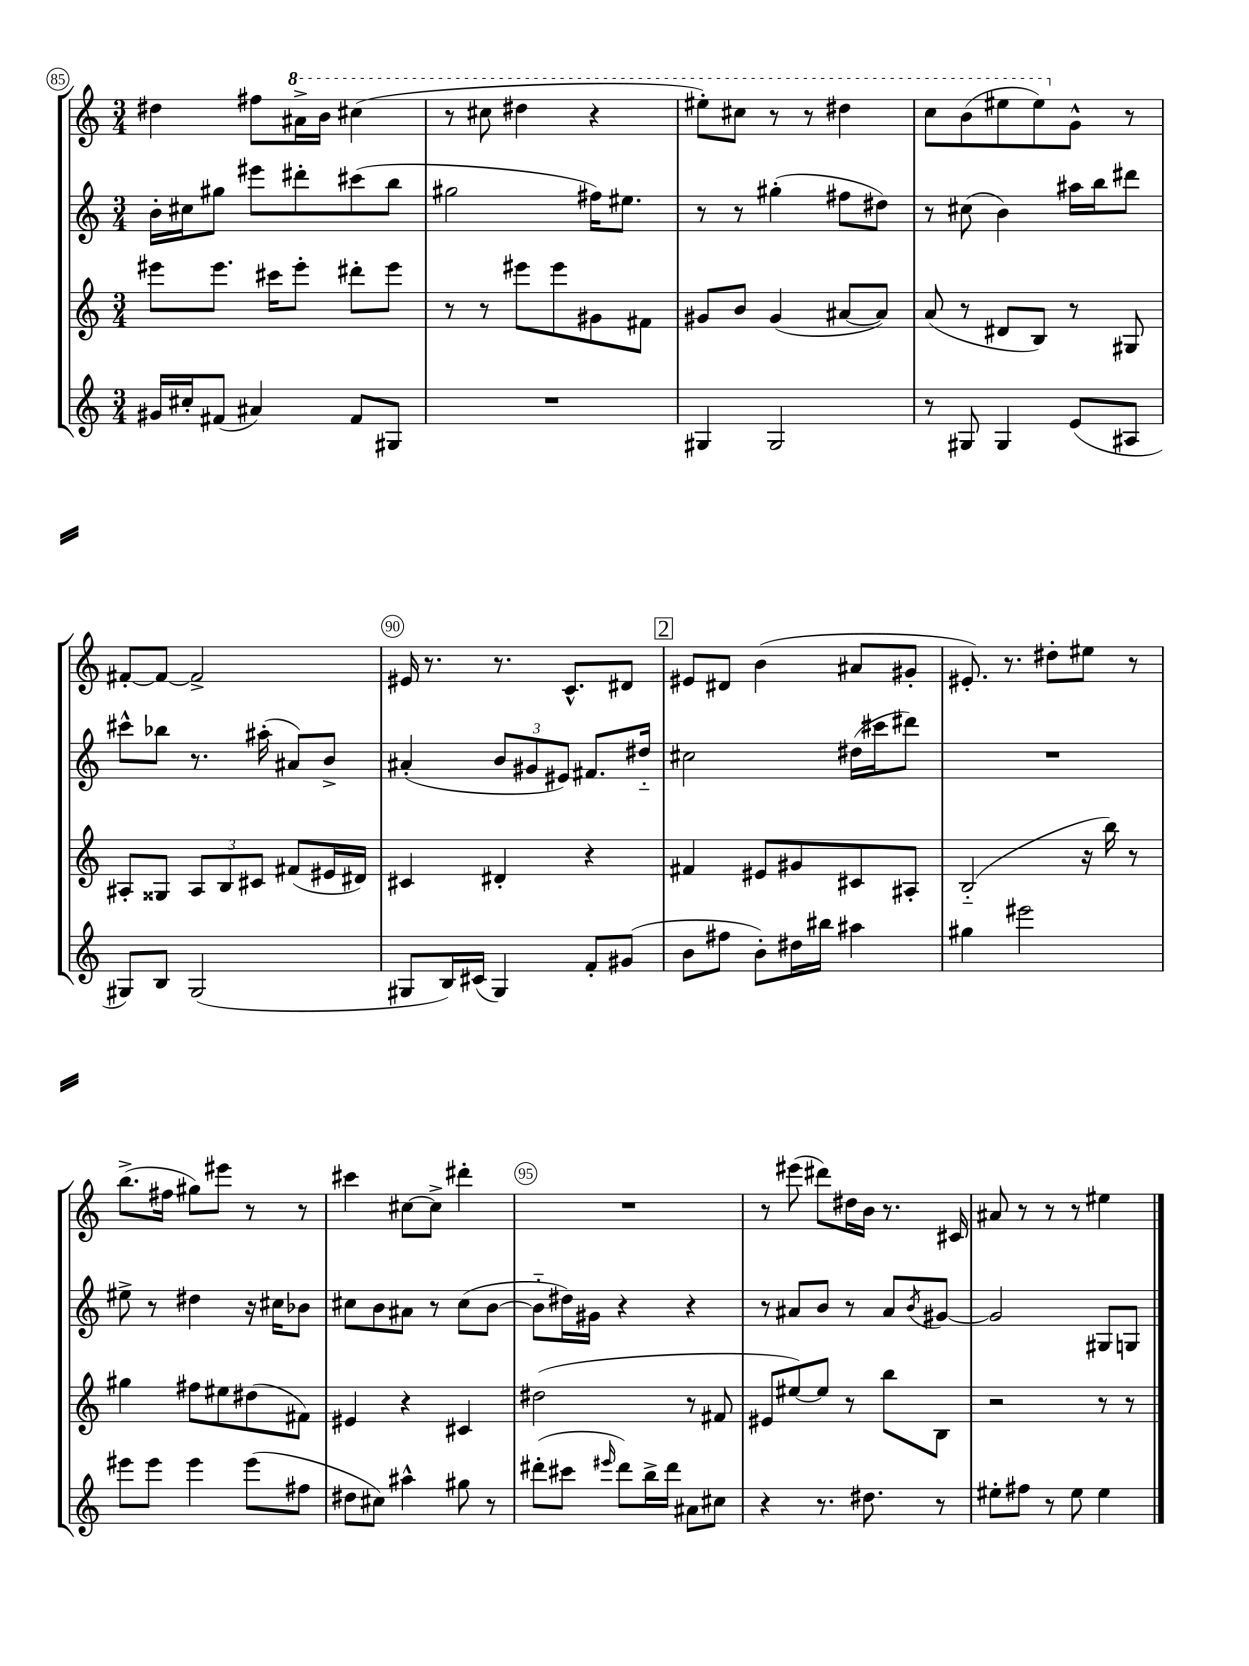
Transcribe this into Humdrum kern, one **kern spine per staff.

**kern	**kern	**kern	**kern
*staff4	*staff3	*staff2	*staff1
*clefG2	*clefG2	*clefG2	*clefG2
*k[]	*k[]	*k[]	*k[]
*M3/4	*M3/4	*M3/4	*M3/4
16g#	8eee#	16b'	4dd#
16cc#'	.	16cc#	.
(8f#	8.eee#	8gg#	.
4a#)	.	8eee#	8ff#
.	16ccc#	.	.
.	8eee#'	8ddd#'	16aa#^
.	.	.	16bb
8f#	8ddd#'	(8ccc#	(4ccc#
8G#	8eee#	8bb	.
=	=	=	=
2.r	8r	2gg#	8r
.	8r	.	8ccc#
.	8eee#	.	4ddd#
.	8eee#	.	.
.	8g#	16ff#)	4r
.	.	8.ee#	.
.	8f#	.	.
=	=	=	=
4G#	8g#	8r	8eee#')
.	8b	8r	8ccc#
2G#	(4g#	(4gg#'	8r
.	.	.	8r
.	[8a#	8ff#	4ddd#
.	8a#])	8dd#)	.
=	=	=	=
8r	(8a	8r	8ccc
8G#	8r	(8cc#	(8bb
4G#	8d#	4b)	8eee#
.	8B)	.	8eee#)
(8e	8r	16aa#	8g^^
.	.	16bb	.
8A#	8G#	8ddd#	8r
=	=	=	=
8G#)	8A#'	8ccc#^^	[8f#'
8B	8G##	8bb-	8f#_
(2G#	12A#	8.r	2f#^]
.	12B	.	.
.	12c#	.	.
.	.	(16aa#'	.
.	(8f#	8a#)	.
.	16e#	8b^	.
.	16d#)	.	.
=	=	=	=
8G#	4c#	(4a#'	16e#
.	.	.	8.r
16B)	.	.	.
(16c#	.	.	.
4G#)	4d#'	12b	8.r
.	.	12g#	.
.	.	12e#)	.
.	.	.	8.c^^
8f'	4r	8.f#	.
(8g#	.	.	8d#
.	.	16dd#'~	.
=	=	=	=
8b	4f#	2cc#	8e#
8ff#	.	.	8d#
8b')	8e#	.	(4b
16dd#	8g#	.	.
16bb#	.	.	.
4aa#	8c#	(16dd#	8a#
.	.	16ccc#	.
.	8A#'	8ddd#)	8g#'
=	=	=	=
4gg#	(2B'~	2.r	8.e#')
.	.	.	8.r
2eee#	.	.	.
.	.	.	8dd#'
.	16r	.	8ee#
.	16bb)	.	.
.	8r	.	8r
=	=	=	=
8eee#	4gg#	8ee#^	(8.bb^
8eee#	.	8r	.
.	.	.	16ff#
4eee#	8ff#	4dd#	8gg#)
.	8ee#	.	8eee#
(8eee#	(8dd#	16r	8r
.	.	16cc#	.
8ff#	8f#)	8b-	8r
=	=	=	=
8dd#	4e#	8cc#	4ccc#
8cc#)	.	8b	.
4aa#^^	4r	8a#	[8cc#
.	.	8r	8cc#^]
8gg#	4c#	(8cc#	4ddd#'
8r	.	[8b	.
=	=	=	=
(8ddd#'	(2dd#	8b'~]	2.r
8ccc#	.	16dd#)	.
.	.	16g#	.
16qqeee#	.	.	.
8ddd#)	.	4r	.
16bb^	.	.	.
16ddd#	.	.	.
8a#	8r	4r	.
8cc#	8f#	.	.
=	=	=	=
4r	8e#	8r	8r
.	[8ee#)	8a#	(8eee#
8.r	8ee#]	8b	8ddd#)
.	8r	8r	16dd#
8.dd#	.	.	16b
.	8bb	8a#	8.r
.	.	8qb	.
8r	8B	[8g#	.
.	.	.	16c#
=	=	=	=
8ee#'	2r	2g#]	8a#
8ff#	.	.	8r
8r	.	.	8r
8ee#	.	.	8r
4ee#	8r	8G#	4ee#
.	8r	8G	.
==	==	==	==
*-	*-	*-	*-
